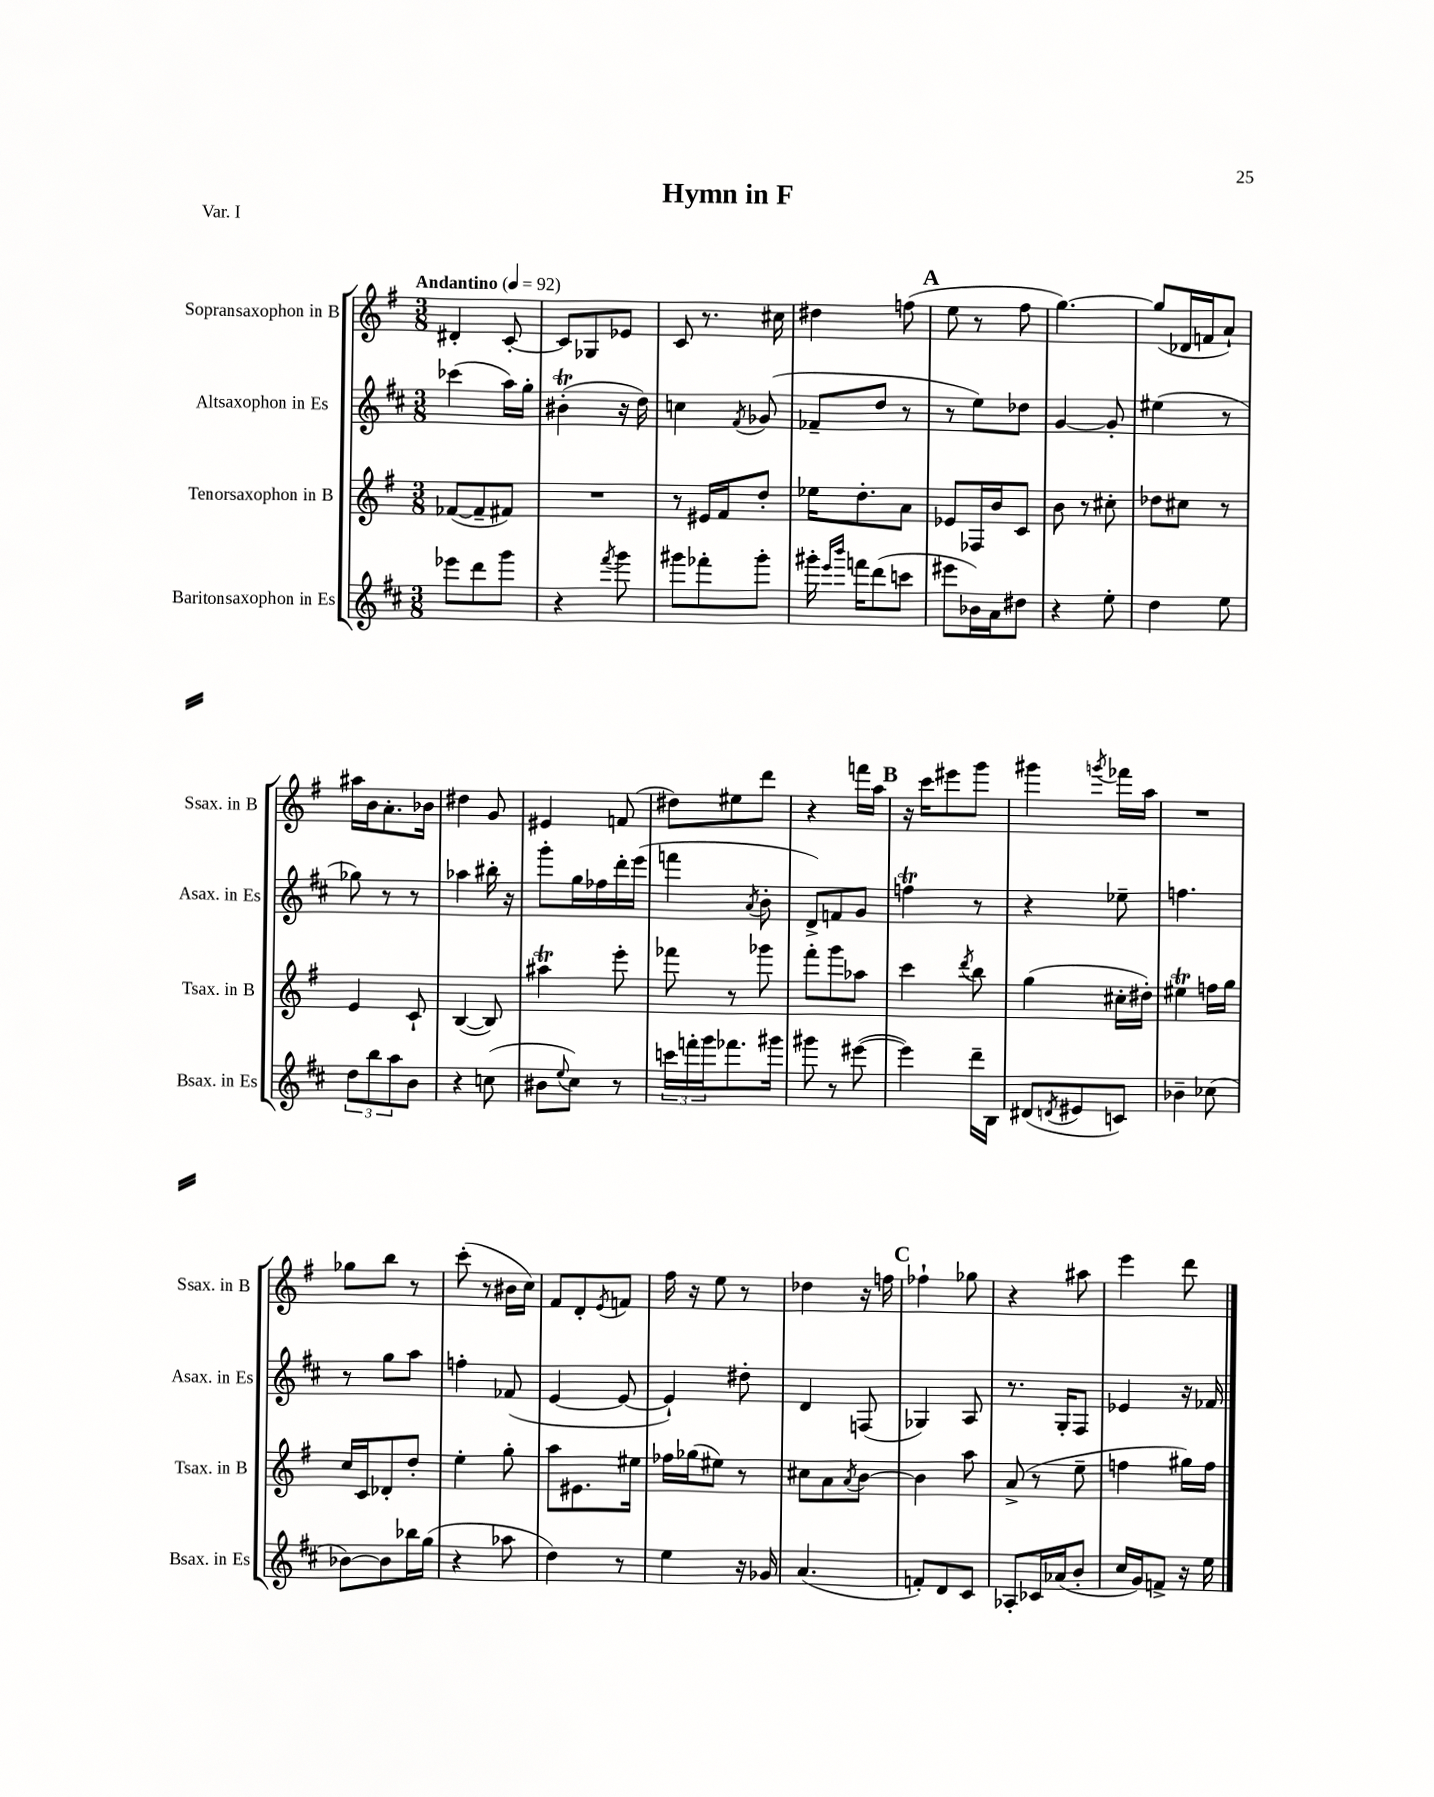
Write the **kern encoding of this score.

**kern	**kern	**kern	**kern
*staff4	*staff3	*staff2	*staff1
*clefG2	*clefG2	*clefG2	*clefG2
*k[f#c#]	*k[f#]	*k[f#c#]	*k[f#]
*M3/8	*M3/8	*M3/8	*M3/8
*MM92	*MM92	*MM92	*MM92
8eee-	([8f-	(4ccc-	4d#'
8ddd	8f-~]	.	.
8ggg	8f#)	16aa)	[8c'
.	.	16gg'	.
=	=	=	=
4r	4.r	(4b#'	8c]
.	.	.	8G-
8qfff#	.	.	.
8ggg	.	16r	8e-
.	.	16dd)	.
=	=	=	=
8ggg#	8r	4cc	8c
8fff-'	16e#	.	8.r
.	16f#	.	.
.	.	8qf#	.
8ggg#'	8dd'	(8g-	.
.	.	.	16cc#
=	=	=	=
16ggg#'	16ee-	8f-~	4dd#
16qqeee	.	.	.
16qqbbb	.	.	.
16fff	8.dd'	.	.
(8ddd	.	8dd	.
8ccc	8a	8r	(8ff
=	=	=	=
8eee#	8e-	8r	8ee
16b-)	16F-	8ee)	8r
16a	16b	.	.
8dd#	8c	8dd-	8ff#
=	=	=	=
4r	8b	[4g	[4.gg)
.	8r	.	.
8ee'	8cc#'	8g']	.
=	=	=	=
4dd	8dd-	(4ee#	(8gg]
.	8cc#	.	16d-
.	.	.	16f
8ee	8r	8r	8a`)
=	=	=	=
12dd	4e	8gg-)	16aa#
.	.	.	16b
12bb	.	.	.
.	.	8r	8.a'
12aa	.	.	.
8b	8c`	8r	.
.	.	.	16b-
=	=	=	=
4r	([4B	4aa-	4dd#
(8cc	8B])	16bb#'	8g
.	.	16r	.
=	=	=	=
8b#	4aa#	8ggg'	4e#
8qqee	.	.	.
8cc#)	.	16gg	.
.	.	16ff-	.
8r	8eee'	16ddd'	(8f
.	.	(16eee	.
=	=	=	=
24ccc	8fff-	4fff	8dd#)
24fff'	.	.	.
24ggg	.	.	.
8.fff-	8r	.	8ee#
.	.	8qa	.
.	8ggg-	8b'	8ddd
16ggg#	.	.	.
=	=	=	=
8ggg#	8fff#'	8d^)	4r
8r	8ggg	8f	.
([8eee#	8aa-	8g	16fff
.	.	.	16aa
=	=	=	=
4eee#])	4ccc	4ff	16r
.	.	.	16ccc
.	.	.	8eee#
.	8qddd	.	.
16ddd~	8bb	8r	8ggg
16B	.	.	.
=	=	=	=
(8d#	(4gg	4r	4ggg#
8qd	.	.	.
8e#	.	.	.
.	.	.	8qggg
8c)	16cc#'	8ee-~	16fff-
.	16dd#')	.	16aa
=	=	=	=
4b-~	4ee#	4.ff	4.r
(8cc-	16ff	.	.
.	16gg	.	.
=	=	=	=
[8b-)	16cc	8r	8gg-
.	16c	.	.
8b-]	8d-'	8gg	8bb
16bb-	8dd'	8aa	8r
(16gg	.	.	.
=	=	=	=
4r	4ee'	4ff'	(8ccc'
.	.	.	8r
8aa-	8gg'	(8f-	16b#
.	.	.	16cc)
=	=	=	=
4dd)	8aa	[4e	8f#
.	8.e#	.	8d'
.	.	.	8qe
8r	.	8e_	8f
.	16ee#	.	.
=	=	=	=
4ee	16ff-	4e`])	16ff#
.	(16gg-	.	16r
.	8ee#)	.	8ee
16r	8r	8dd#'	8r
16g-	.	.	.
=	=	=	=
(4.a	8cc#	4d	4dd-
.	8a	.	.
.	8qa	.	.
.	[8b	(8F	16r
.	.	.	16ff
=	=	=	=
8f')	4b]	4G-)	4ff-`
8d	.	.	.
8c#	8aa	8A	8gg-
=	=	=	=
8A-'	(8a^	8.r	4r
16c-	8r	.	.
(16a-	.	16G'	.
8b'	8ee~	8F#	8aa#
=	=	=	=
16cc#	4ff	4e-	4eee
16g)	.	.	.
8f^	.	.	.
16r	16gg#)	16r	8ddd
16ee	16ff	16f-	.
==	==	==	==
*-	*-	*-	*-
